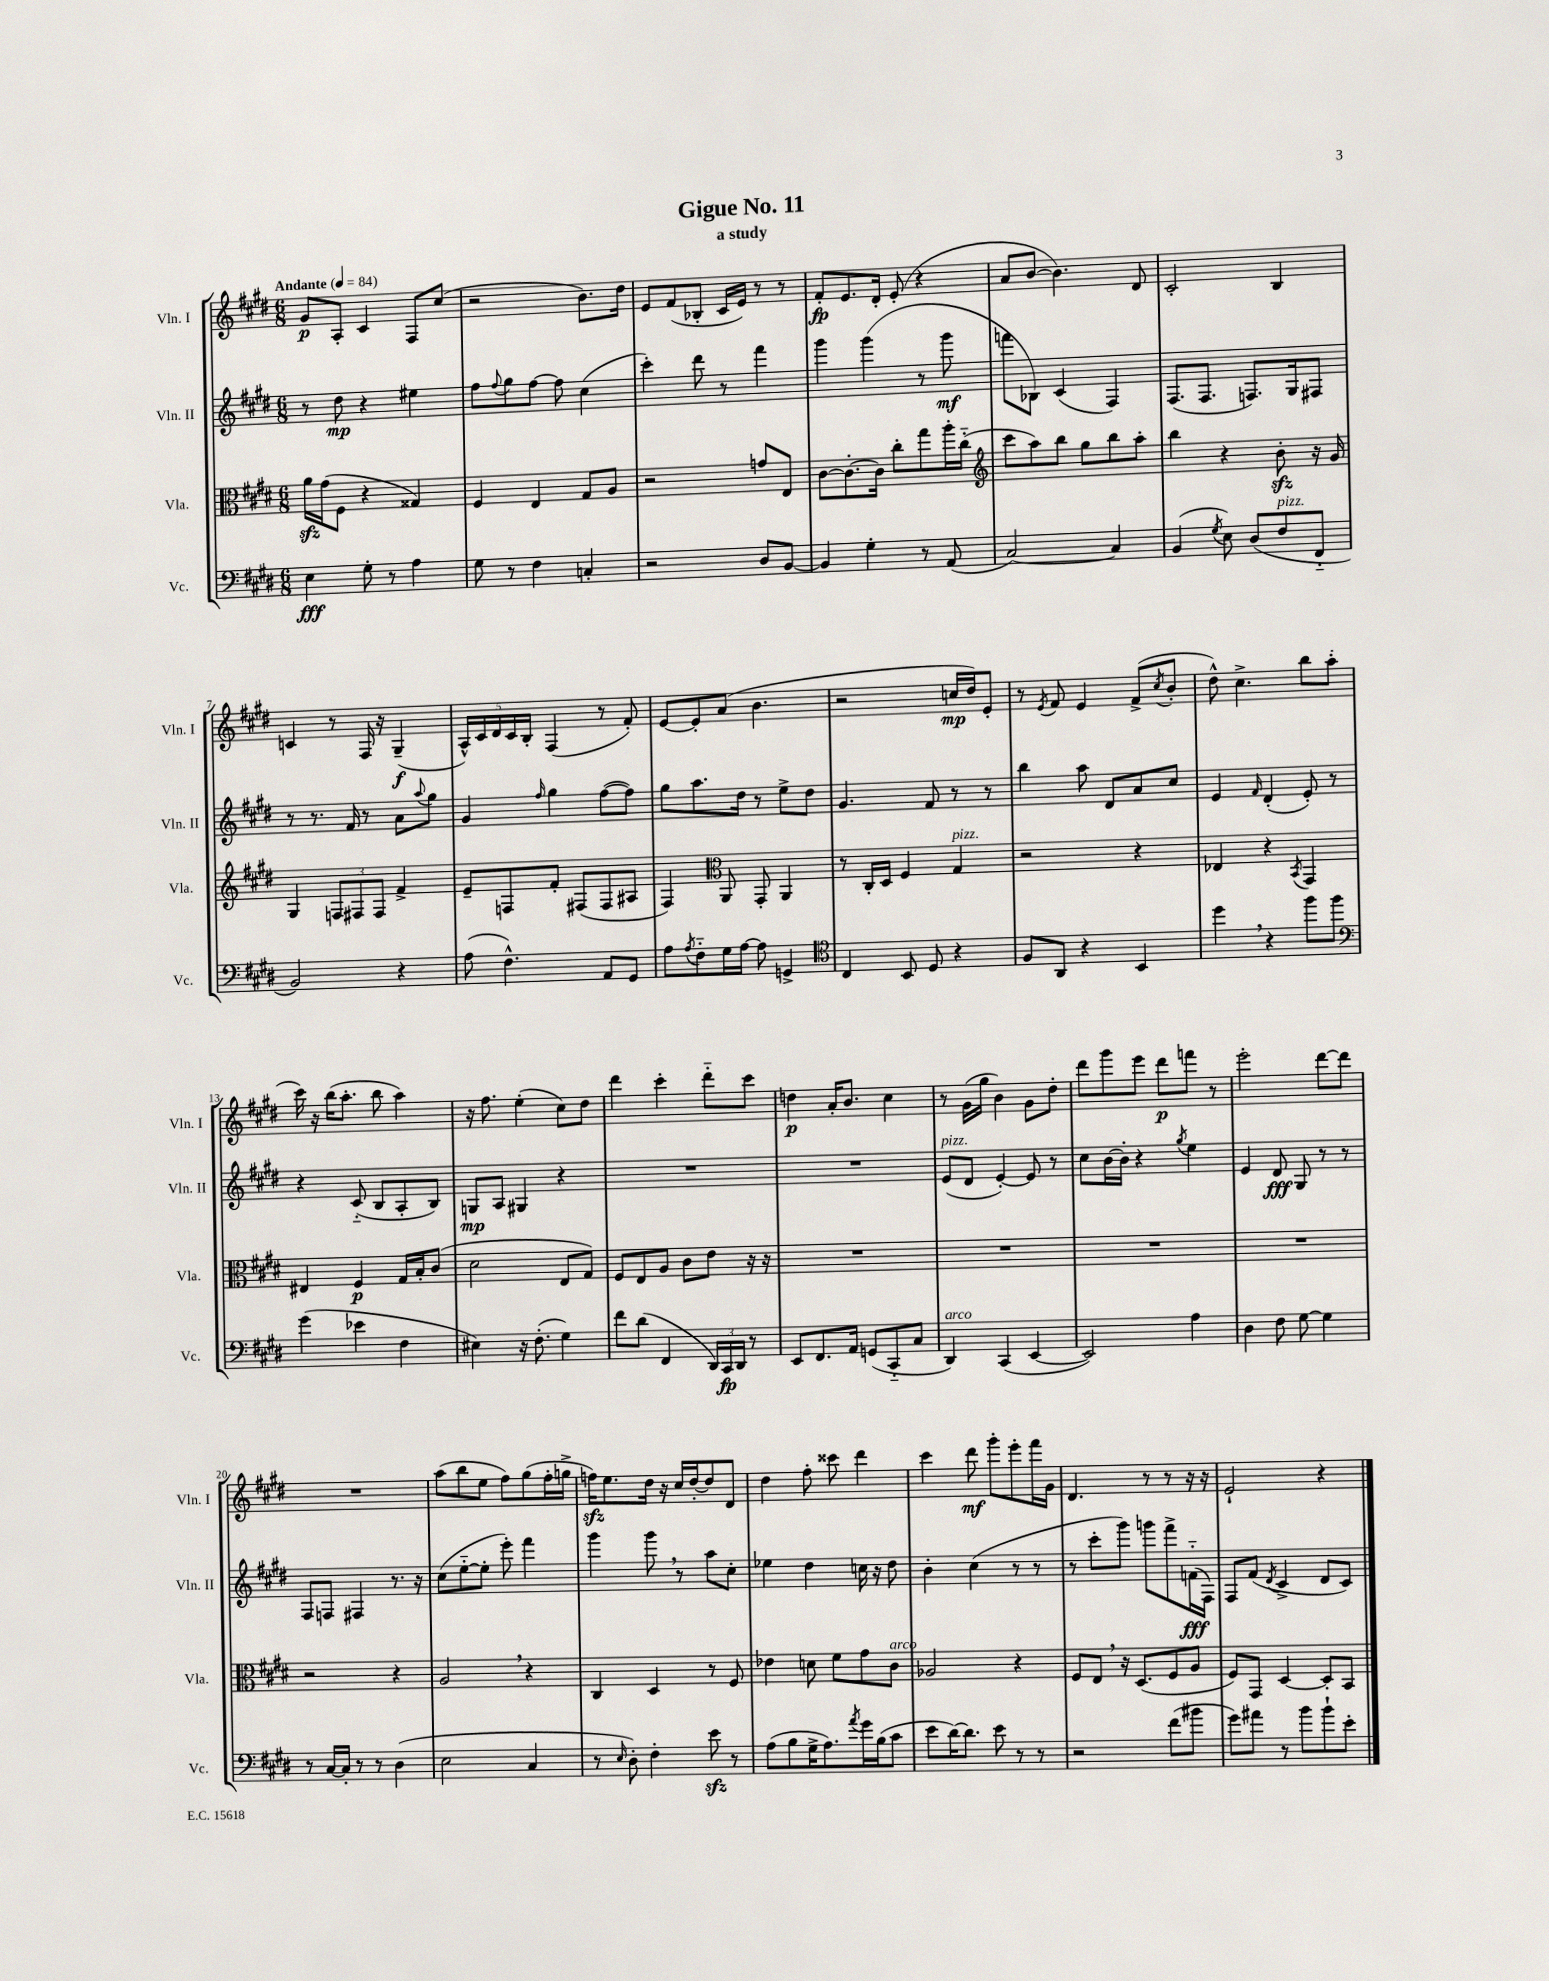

**kern	**kern	**kern	**kern
*staff4	*staff3	*staff2	*staff1
*clefF4	*clefC3	*clefG2	*clefG2
*k[f#c#g#d#]	*k[f#c#g#d#]	*k[f#c#g#d#]	*k[f#c#g#d#]
*M6/8	*M6/8	*M6/8	*M6/8
*MM84	*MM84	*MM84	*MM84
4E\	16a\LL	8r	8g#/L
.	(16g#\J	.	.
.	8F#\J	8dd#\	8A'/J
8G#'\	4r	4r	4c#/
8r	.	.	.
4A\	4G##/)	4ee#\	8F#/L
.	.	.	(8cc#/J
=	=	=	=
8G#\	4F#/	8ff#\L	2r
.	.	8qqff#/	.
8r	.	8gg#\	.
4F#\	4E/	[8ff#\J	.
.	.	8ff#\]	.
4C'/	8G#/L	(4cc#\	8.b\L)
.	8A/J	.	.
.	.	.	16dd#\Jk
=	=	=	=
2r	2r	4ccc#'\)	8e/L
.	.	.	(8f#/
.	.	8ddd#\	8B-'/J
.	.	8r	16c#/LL
.	.	.	16e/JJ)
8D#/L	8g/L	4fff#\	8r
[8BB/J	8E/J	.	8r
=	=	=	=
4BB/]	[8c#\L	4ggg#\	8f#'/L
.	8.c#'\_	.	8.e/
4G#'\	.	(4ggg#\	.
.	16c#\]Jk	.	16d#'/Jk
.	8cc#'\L	.	(8e'/
8r	8gg#\	8r	4r
(8AA/	16aa'\L	8ggg#\	.
.	(16cc#'~\JJ	.	.
=	=	=	=
*	*clefG2	*	*
[2C#/)	8ccc#\L	8fff\L	8a/L
.	8aa\)	8B-\J)	[8b/J
.	8bb\J	(4c#/	4.b\])
.	8gg#\L	.	.
4C#/]	8bb\	4F#/)	.
.	8aa'\J	.	8d#/
=	=	=	=
(4BB/	4bb\	(8.F#/L	2c#'/
.	.	8.F#/J	.
8qG#/	.	.	.
8E\)	4r	.	.
(8D#/L	.	8.F/L)	.
8F#/	8b'\	.	4B/
.	.	16G#/k	.
8FF#'~/J	16r	8F#/J	.
.	16g#/	.	.
=	=	=	=
2BB/)	4G#/	8r	4c/
.	.	8.r	.
.	12F/L	.	8r
.	.	16f#/	.
.	12F#/	.	.
.	.	8r	16F#/
.	12F#/J	.	.
.	.	.	16r
4r	4f#^/	8a\L	(4G#~/
.	.	8qqaa/	.
.	.	8gg#\J	.
=	=	=	=
(8A\	8e~/L	4g#/	20A^^/LL)
.	.	.	20c#/
.	.	.	20d#/
4.F#^^\)	8F/	.	.
.	.	.	20c#/
.	.	.	20B'/JJ
.	.	16qqff#/	.
.	8f#'/J	4gg#\	(4F#/
.	(8F#/L	.	.
8AA/L	8F#/	([8ff#\L	8r
8GG#/J	8A#/J	8ff#\]J)	8f#'/)
=	=	=	=
8A\L	4F#/)	8gg#\L	[8e/L
8qA/	.	.	.
8F#'~\	.	8.aa\	8e'/]
*	*clefC3	*	*
16G#\L	8AA/	.	(8a/J
[16A\JJ	.	16dd#\Jk	.
8A\]	8GG#'/	8r	4.b\
4GG^/	4AA/	8ee^\L	.
.	.	8dd#\J	.
=	=	=	=
*clefC4	*	*	*
4C#/	8r	4.g#/	2r
.	16C#'/LL	.	.
.	16D#/JJ	.	.
8BB/	4F#/	.	.
8D#/	.	8f#/	.
4r	4G#/	8r	16cc/LL
.	.	.	16dd#/J)
.	.	8r	8e'/J
=	=	=	=
8F#/L	2r	4bb\	8r
.	.	.	8qe/
8AA/J	.	.	8f#/
4r	.	8aa\	4e/
.	.	8d#/L	.
4BB/	4r	8a/	(8f#^/L
.	.	.	8qcc#/
.	.	8cc#/J	8b'/J
=	=	=	=
4dd#\	4E-/	4e/	8dd#^^\)
.	.	.	4.cc#^\
.	.	16qqf#/	.
4r	4r	(4d#'/	.
.	8qBB/	.	.
8ff#\L	4GG#/	8e'/)	8bb\L
8ff#\J	.	8r	(8aa'\J
=	=	=	=
*clefF4	*	*	*
(4g#\	4E#/	4r	16ccc#\)
.	.	.	16r
.	.	.	(16bb\LK
.	.	.	8.aa'\J
4e-\	4F#/	(8c#'~/	.
.	.	8B/L	8bb\
4F#\	16G#/LL	8A'/	4aa\)
.	16B'/J	.	.
.	(8c#/J	8B/J)	.
=	=	=	=
4E#\)	2d#\	8G/L	16r
.	.	.	8.ff#\
.	.	8A/J	.
16r	.	4G#/	(4ee'\
(8.F#'\	.	.	.
4G#\)	8E/L	4r	8cc#\L)
.	8G#/J)	.	8dd#\J
=	=	=	=
8f#\L	8F#/L	2.r	4ddd#\
(8d#\J	8E/	.	.
4FF#/	8A/J	.	4ccc#'\
.	8c#\L	.	.
24DD#/LL)	8e\J	.	8ddd#'~\L
24CC#/	.	.	.
24DD#/JJ	.	.	.
8r	16r	.	8ccc#\J
.	16r	.	.
=	=	=	=
8EE/L	2.r	2.r	4dd\
8.FF#/	.	.	.
.	.	.	16a'/LK
16AA/Jk	.	.	8.b/J
(8GG/L	.	.	.
8CC#'~/	.	.	4cc#\
8C#/J	.	.	.
=	=	=	=
4DD#/)	2.r	(8e/L	8r
.	.	8d#/J	(16g#\LL
.	.	.	16gg#\JJ
(4CC#/	.	[4e'/)	4b\)
[4EE/	.	8e/]	8g#\L
.	.	8r	8dd#'\J
=	=	=	=
2EE/])	2.r	8cc#\L	8ddd#\L
.	.	[16b\L	8ggg#\
.	.	16b'\]JJ	.
.	.	4r	8eee\J
.	.	.	8ddd#\L
.	.	8qgg#/	.
4A\	.	4ee\	8fff\J
.	.	.	8r
=	=	=	=
4D#\	2.r	4e/	2eee'\
8F#\	.	8d#/	.
[8G#\	.	8G#/	.
4G#\]	.	8r	[8ddd#\L
.	.	8r	8ddd#\]J
=	=	=	=
8r	2r	8F#/L	2.r
[16C#/LL	.	8F/J	.
16C#'/]JJ	.	.	.
8r	.	4F#/	.
8r	.	.	.
(4D#\	4r	8.r	.
.	.	16r	.
=	=	=	=
2E\	2A/	(8cc#\L	(8aa\L
.	.	[8ee'~\	8bb\
.	.	8ee'\]J	8ee\J
.	.	8eee'\)	8ff#\L)
4C#/	4r	4fff#\	(8gg#\
.	.	.	16ff#'\L
.	.	.	16gg^\JJ
=	=	=	=
8r	4C#/	4ggg#\	16ff\LK)
.	.	.	8.ee\
16qqE/	.	.	.
8D#'\)	.	.	.
4F#'\	4D#/	8ggg#\	16dd#\Jk
.	.	.	16r
.	.	8r	16cc#/LL
.	.	.	[16dd#'/J
8e\	8r	8aa\L	8dd#/]
8r	8F#/	8cc#'\J	8d#/J
=	=	=	=
(8A\L	4e-\	4ee-\	4dd#\
8B\	.	.	.
16G#^\K	8d\	4dd#\	8ff#'\
8.A\)	.	.	.
.	8f#\L	.	8ccc##\
8qa/	.	.	.
16g#\L	8g#\	16cc\	4ddd#\
(16B\J	.	16r	.
8c#\J	8c#\J	8dd#\	.
=	=	=	=
8e\L	2A-/	4b'\	4ccc#\
[16d#\K)	.	.	.
8.d#\]J	.	.	.
.	.	(4cc#\	8ddd#\
8e\	.	.	8ggg#'\L
8r	4r	8r	8eee'\
8r	.	8r	16fff#\L
.	.	.	16g#\JJ
=	=	=	=
2r	8F#/L	8r	4.d#/
.	8E/J	8ccc#'\L	.
.	16r	8ggg#\J)	.
.	(8.D#/L	.	.
.	.	8ggg\L	8r
(8f#\L	8F#/	8fff#^\	8r
8b#\J	8A/J	(16f'~\L	16r
.	.	16F#\JJ)	16r
=	=	=	=
8g#\L)	8F#/L)	8F#/L	2e`/
8a#\J	8GG#/J	(8f#/J	.
.	.	8qd#/	.
8r	[4D#/	4c#^/	.
8b\L	.	.	.
8b`\	8D#'/]L	8d#/L	4r
8e'\J	8BB/J	8c#/J)	.
==	==	==	==
*-	*-	*-	*-
